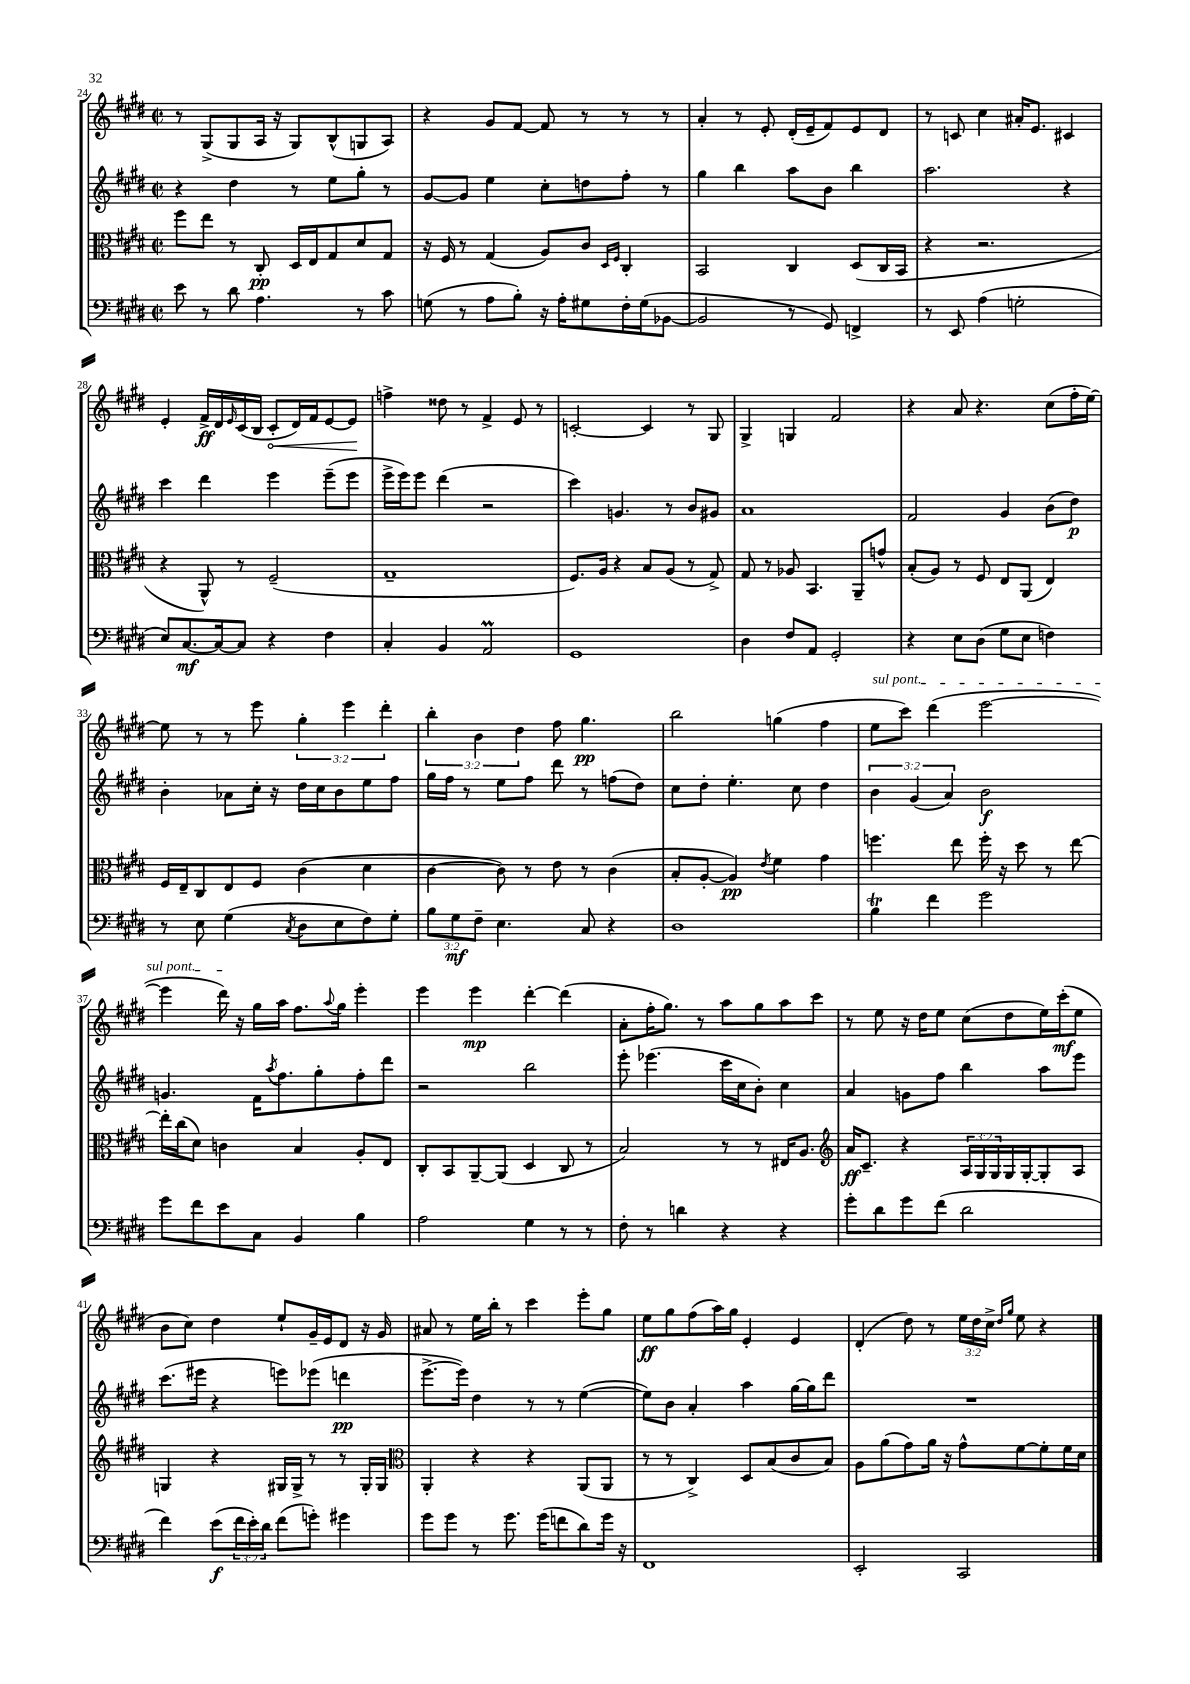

**kern	**kern	**kern	**kern
*staff4	*staff3	*staff2	*staff1
*clefF4	*clefC3	*clefG2	*clefG2
*k[f#c#g#d#]	*k[f#c#g#d#]	*k[f#c#g#d#]	*k[f#c#g#d#]
*M2/2	*M2/2	*M2/2	*M2/2
*met(c|)	*met(c|)	*met(c|)	*met(c|)
8e\	8ff#\L	4r	8r
8r	8ee\J	.	(8G#^/L
8d#\	8r	4dd#\	8G#/
4.A\	8C#'/	.	16A/Jk
.	.	.	16r
.	16D#/LL	8r	8G#/L)
.	16E/J	.	.
.	8G#/	8ee\L	(8B^^/
8r	8d#/	8gg#'\J	8G/
8c#\	8G#/J	8r	8A/J)
=	=	=	=
(8G\	16r	[8g#/L	4r
.	16F#/	.	.
8r	8r	8g#/]J	.
8A\L	(4G#/	4ee\	8g#/L
8B'\J)	.	.	[8f#/J
16r	8A/L)	8cc#'\L	8f#/]
16A'\LK	.	.	.
8G#\	8c#/J	8dd\	8r
.	16qqD#/LL	.	.
.	16qqF#/JJ	.	.
16F#'\L	4C#'/	8ff#'\J	8r
(16G#\J	.	.	.
[8BB-\J	.	8r	8r
=	=	=	=
2BB-/]	2BB/	4gg#\	4a'/
.	.	4bb\	8r
.	.	.	8e'/
8r	4C#/	8aa\L	(16d#'/LL
.	.	.	16e~/J
8GG#/)	.	8b\J	8f#/)
4FF^/	(8D#/L	4bb\	8e/
.	16C#/L	.	8d#/J
.	16BB/JJ	.	.
=	=	=	=
8r	4r	2.aa\	8r
8EE/	.	.	8c/
(4A\	2.r	.	4cc#\
2G'\	.	.	16a#'/LK
.	.	.	8.e/J
.	.	4r	4c#/
=	=	=	=
8E/L)	4r	4ccc#\	4e'/
[8.C#/	.	.	.
.	8AA^^/)	4ddd#\	16f#^/LL
16C#/_k	.	.	16d#/
.	.	.	16qqe/
8C#/]J	8r	.	(16c#/
.	.	.	16B/JJ
4r	(2F#~/	4eee\	8c#'/L
.	.	.	16d#/L)
.	.	.	16f#/J
4F#\	.	(8eee~\L	[8e/
.	.	8eee\J	8e/]J
=	=	=	=
4C#'/	1G#~	16eee^\LL	4ff^\
.	.	16eee\J)	.
.	.	8eee\J	.
4BB/	.	(4ddd#\	8dd##\
.	.	.	8r
2AA/	.	2r	4f#^/
.	.	.	8e/
.	.	.	8r
=	=	=	=
1GG#	8.F#/L)	4ccc#\)	[2c'/
.	16A/Jk	.	.
.	4r	4.g/	.
.	8B/L	.	4c/]
.	(8A/J	8r	.
.	8r	8b/L	8r
.	8G#^/)	8g#/J	8G#/
=	=	=	=
4D#\	8G#/	1a	4G#^/
.	8r	.	.
8F#/L	8A-/	.	4G/
8AA/J	4.BB/	.	.
2GG#'/	.	.	2f#/
.	8AA~/L	.	.
.	8g^^/J	.	.
=	=	=	=
4r	(8B'/L	2f#/	4r
.	8A/J)	.	.
8E\L	8r	.	8a/
(8D#\J	8F#/	.	4.r
8G#\L	8E/L	4g#/	.
8E\J	(8AA/J	.	.
4F\)	4E/)	(8b\L	(8cc#\L
.	.	8dd#\J)	16ff#'\L
.	.	.	[16ee\JJ)
=	=	=	=
8r	16F#/LL	4b'\	8ee\]
.	16E~/J	.	.
8E\	8C#/	.	8r
(4G#\	8E/	8a-\L	8r
.	8F#/J	16cc#'\Jk	8eee\
.	.	16r	.
8qC#/	.	.	.
8D#\L	(4c#\	16dd#\LL	6gg#'\
.	.	16cc#\J	.
8E\	.	8b\	.
.	.	.	6eee\
8F#\)	4d#\	8ee\	.
.	.	.	6ddd#'\
8G#'\J	.	8ff#\J	.
=	=	=	=
12B\L	[4c#\	16gg#\LL	6bb'\
.	.	16ff#\JJ	.
12G#\	.	.	.
.	.	8r	.
12F#~\J	.	.	6b\
4.E\	8c#\])	8ee\L	.
.	.	.	6dd#\
.	8r	8ff#\J	.
.	8e\	8ddd#\	8ff#\
8C#/	8r	8r	4.gg#\
4r	(4c#\	(8ff\L	.
.	.	8dd#\J)	.
=	=	=	=
1D#	8B'/L	8cc#\L	2bb\
.	[8A'/J	8dd#'\J	.
.	4A/])	4.ee'\	.
.	8qe/	.	.
.	4f#\	.	(4gg\
.	.	8cc#\	.
.	4g#\	4dd#\	4ff#\
=	=	=	=
4B\	4.ff\	6b\	8ee\L
.	.	.	8ccc#\J)
.	.	(6g#/	.
4f#\	.	.	(4ddd#\
.	.	6a/)	.
.	8ee\	.	.
2g#\	16ff'\	2b\	[2eee\
.	16r	.	.
.	8dd#\	.	.
.	8r	.	.
.	[8ee\	.	.
=	=	=	=
8g#\L	16ee'\]LL	4.g/	4eee\]
.	(16cc#\J	.	.
8f#\	8d#\J)	.	.
8e\	4c\	.	16ddd#\)
.	.	.	16r
8C#\J	.	16f#\LK	16gg#\LL
.	.	8qaa/	.
.	.	8.ff#\	16aa\JJ
4BB/	4B/	.	8.ff#\L
.	.	8gg#'\	.
.	.	.	8qqaa/
.	.	.	16gg#\Jk
4B\	8A'/L	8ff#'\	4eee'\
.	8E/J	8ddd#\J	.
=	=	=	=
2A\	8C#'/L	2r	4eee\
.	8BB/	.	.
.	[8AA~/	.	4eee\
.	(8AA/]J	.	.
4G#\	4D#/	2bb\	[4ddd#'\
8r	8C#/	.	(4ddd#\]
8r	8r	.	.
=	=	=	=
8F#'\	2B/)	8eee'\	8a'\L
8r	.	(4.eee-\	16ff#'\K
.	.	.	8.gg#\J)
4d\	.	.	.
.	.	.	8r
4r	8r	16ccc#\LL	8aa\L
.	.	16cc#\J	.
.	8r	8b'\J)	8gg#\
4r	16E#/LK	4cc#\	8aa\
.	8.A/J	.	.
.	.	.	8ccc#\J
=	=	=	=
*	*clefG2	*	*
8g#'\L	16a/LK	4a/	8r
.	8.c#~/J	.	.
8d#\	.	.	8ee\
8g#\	4r	8g\L	16r
.	.	.	16dd#\LK
(8f#\J	.	8ff#\J	8ee\J
2d#\	24A/LL	4bb\	(8cc#\L
.	24G#/	.	.
.	24G#/	.	.
.	16G#/	.	8dd#\
.	[16G#'/J	.	.
.	8G#'/]	8aa\L	16ee\L)
.	.	.	(16ccc#'\J
.	8A/J	8eee\J	8ee\J
=	=	=	=
4f#\)	4G/	(8.ccc#\L	8b\L
.	.	.	8cc#\J)
.	.	16eee#\Jk	.
(8e\L	4r	4r	4dd#\
24f#\L	.	.	.
24e'\)	.	.	.
24d#\JJ	.	.	.
(8f#\L	16G#/LL	8eee\L)	8ee`/L
.	16G#^/JJ	.	.
8g'\J)	8r	(8eee-\J	16g#~/L
.	.	.	16e/J
4g#\	8r	4ddd\	8d#/J
.	16G#'/LL	.	16r
.	16G#/JJ	.	16g#/
=	=	=	=
*	*clefC3	*	*
8g#\L	4AA'/	[8.eee^\L	8a#/
8g#\J	.	.	8r
.	.	16eee\]Jk)	.
8r	4r	4dd#\	16ee\LL
.	.	.	16bb'\JJ
8.g#\	.	.	8r
.	4r	8r	4ccc#\
(16g#\LK	.	.	.
8f\	.	8r	.
8d#\)	(8AA/L	([4ee\	8eee'\L
16g#\Jk	8AA/J	.	8gg#\J
16r	.	.	.
=	=	=	=
1FF#	8r	8ee\]L)	8ee\L
.	8r	8b\J	8gg#\
.	4C#^/)	4a'/	(8ff#\
.	.	.	16aa\L)
.	.	.	16gg#\JJ
.	8D#/L	4aa\	4e'/
.	(8B/	.	.
.	8c#/	[16gg#\LL	4e/
.	.	16gg#\]J	.
.	8B/J)	8ddd#\J	.
=	=	=	=
2EE'/	8A\L	1r	(4d#'/
.	(8a\	.	.
.	8g#\)	.	8dd#\)
.	16a\Jk	.	8r
.	16r	.	.
2CC#/	8g#^^\L	.	24ee\LL
.	.	.	24dd#\
.	.	.	24cc#^\JJ
.	.	.	16qqdd#/LL
.	.	.	16qqgg#/JJ
.	[8f#\	.	8ee\
.	8f#'\]	.	4r
.	16f#\L	.	.
.	16d#\JJ	.	.
==	==	==	==
*-	*-	*-	*-
